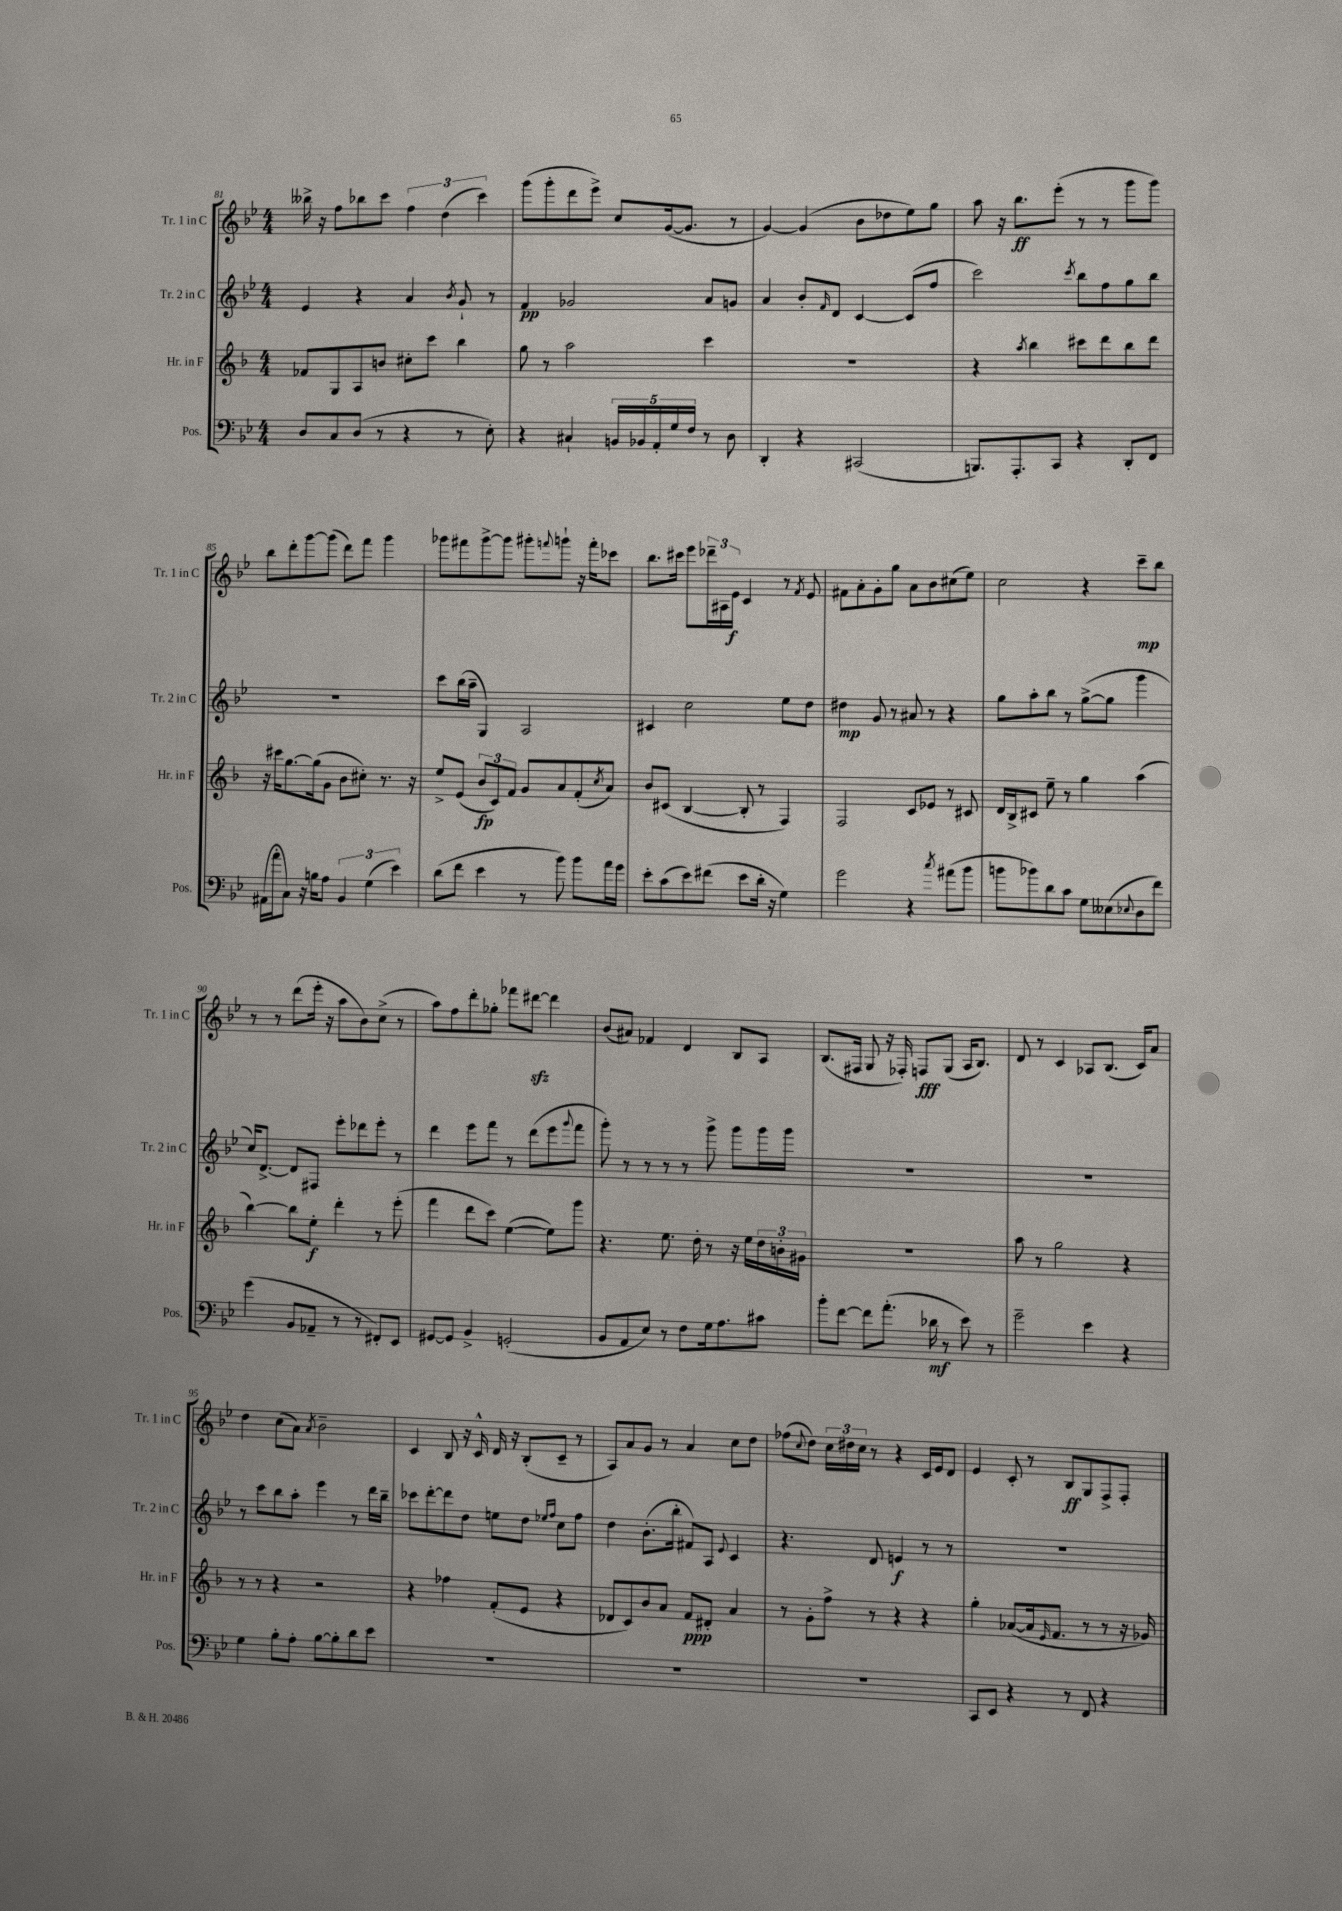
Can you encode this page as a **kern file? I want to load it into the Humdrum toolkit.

**kern	**dynam	**kern	**dynam	**kern	**dynam	**kern	**dynam
*part4	*part4	*part3	*part3	*part2	*part2	*part1	*part1
*staff4	*staff4	*staff3	*staff3	*staff2	*staff2	*staff1	*staff1
*I"Pos.	*	*I"Hr. in F	*	*I"Tr. 2 in C	*	*I"Tr. 1 in C	*
*I'Pos.	*	*I'Hr. in F	*	*I'Tr. 2 in C	*	*I'Tr. 1 in C	*
*clefF4	*	*clefG2	*	*clefG2	*	*clefG2	*
*k[b-e-]	*	*k[b-]	*	*k[b-e-]	*	*k[b-e-]	*
*M4/4	*	*M4/4	*	*M4/4	*	*M4/4	*
=81	=81	=81	=81	=81	=81	=81	=81
8D/L	.	8f-X/L	.	4e-/	.	16bb--X^\	.
.	.	.	.	.	.	16r	.
8C/	.	8G/	.	.	.	8ff\L	.
(8D/J	.	8A/	.	4r	.	8bb-X\	.
8r	.	8bn/J	.	.	.	8ccc\J	.
4r	.	8cc#X'\L	.	4a/	.	6ff\	.
.	.	8ccc\J	.	.	.	.	.
.	.	.	.	.	.	(6dd\	.
.	.	.	.	8qb-/	.	.	.
8r	.	4bb-\	.	8g`/	.	.	.
.	.	.	.	.	.	6ccc\)	.
8E-'\)	.	.	.	8r	.	.	.
=82	=82	=82	=82	=82	=82	=82	=82
4r	.	8gg\	.	4f/	pp	(8ggg\L	.
.	.	8r	.	.	.	8ggg'\	.
4C#X`/	.	2aa\	.	2g-X/	.	8ddd\	.
.	.	.	.	.	.	8eee-^\J)	.
20BBn/LL	.	.	.	.	.	8cc/L	.
20BB-X/	.	.	.	.	.	.	.
20AA'/	.	.	.	.	.	.	.
.	.	.	.	.	.	([16g/k	.
20G/	.	.	.	.	.	.	.
.	.	.	.	.	.	8.g/J]	.
20F/JJ	.	.	.	.	.	.	.
8r	.	4ccc\	.	8a/L	.	.	.
8D\	.	.	.	8gn/J	.	8r	.
=83	=83	=83	=83	=83	=83	=83	=83
4DD'/	.	1r	.	4a/	.	[4g/)	.
4r	.	.	.	8b-'/L	.	(4g/]	.
.	.	.	.	16qqf/	.	.	.
.	.	.	.	8d/J	.	.	.
(2CC#X/	.	.	.	[4c/	.	8b-\L	.
.	.	.	.	.	.	8dd-X\	.
.	.	.	.	(8c/L]	.	8ee-\)	.
.	.	.	.	8ff/J	.	8gg\J	.
=84	=84	=84	=84	=84	=84	=84	=84
8.BBBn/L)	.	4r	.	2ccc\)	.	8aa\	.
.	.	.	.	.	.	16r	.
8.AAA'/	.	.	.	.	.	8.bb-\L	ff
.	.	8qaa/	.	.	.	.	.
.	.	4bb-\	.	.	.	.	.
8CC/J	.	.	.	.	.	(8eee-'\J	.
.	.	.	.	8qccc/	.	.	.
4r	.	8ccc#X\L	.	8bb-\L	.	8r	.
.	.	8ddd\	.	8ff\	.	8r	.
8DD'/L	.	8bb-\	.	8gg\	.	8ggg\L	.
8FF/J	.	8ddd\J	.	8bb-\J	.	8ggg\J)	.
!!LO:LB:g=z
=85	=85	=85	=85	=85	=85	=85	=85
(16AA#X\LL	.	16r	.	1r	.	8bb-\L	.
16a'\J	.	16ccc#X\KL	.	.	.	.	.
8C\J)	.	[8.gg\	.	.	.	8ddd'\	.
16r	.	.	.	.	.	[8ggg\	.
16Bn\KL	.	(16gg\k]	.	.	.	.	.
8A\J	.	8g\J	.	.	.	(8ggg\J]	.
6BB-/	.	8b-\L	.	.	.	8ddd\L)	.
.	.	8cc#X'\J)	.	.	.	8fff\J	.
(6G\	.	.	.	.	.	.	.
.	.	8.r	.	.	.	4ggg\	.
6e-\)	.	.	.	.	.	.	.
.	.	16r	.	.	.	.	.
=86	=86	=86	=86	=86	=86	=86	=86
(8d\L	.	8ee^/L	.	8ccc\L	.	8ggg-X\L	.
8f\J	.	(8e/J	.	(16bb-\L	.	8fff#X\	.
.	.	.	.	16aa~\JJ	.	.	.
4e-\	.	12b-/L	fp	4G/)	.	[8ggg-^\	.
.	.	12c/)	.	.	.	.	.
.	.	.	.	.	.	8ggg-\J]	.
.	.	12f/J	.	.	.	.	.
8r	.	8g/L	.	2A/	.	8ggg#X'\L	.
.	.	.	.	.	.	8qqfffn/	.
8b-\)	.	8a/	.	.	.	8gggn`\J	.
8b-\L	.	(8f'/	.	.	.	16r	.
.	.	.	.	.	.	16fff'\KL	.
.	.	8qcc/	.	.	.	.	.
16a\L	.	8a/J)	.	.	.	8ccc-X\J	.
16g\JJ	.	.	.	.	.	.	.
=87	=87	=87	=87	=87	=87	=87	=87
8e-'\L	.	8b-/L	.	4c#X/	.	8.bb-\L	.
(8c\	.	(8c#X/J	.	.	.	.	.
.	.	.	.	.	.	16ccc#X\Jk	.
8e-\)	.	[4B-/	.	2cc\	.	8eee-\L	.
(8f#X\J	.	.	.	.	.	24ddd-X~\L	.
.	.	.	.	.	.	24A#X\	.
.	.	.	.	.	.	24e-\JJ	f
8e-\L	.	8B-'/]	.	.	.	4c/	.
16d'\Jk	.	8r	.	.	.	.	.
16r	.	.	.	.	.	.	.
4G\)	.	4F/)	.	8ee-\L	.	8r	.
.	.	.	.	.	.	8qf/	.
.	.	.	.	8dd\J	.	8e-/	.
=88	=88	=88	=88	=88	=88	=88	=88
2g\	.	2F/	.	4dd#X\	mp	8f#X\L	.
.	.	.	.	.	.	8a'\	.
.	.	.	.	8g/	.	8g'\	.
.	.	.	.	8r	.	8gg\J	.
4r	.	8c/L	.	8a#X/	.	8a\L	.
.	.	8e-X/J	.	8r	.	8b-\	.
8qcc/	.	.	.	.	.	.	.
(8a#X\L	.	8r	.	4r	.	(8cc#X\	.
8b-\J	.	8c#X/	.	.	.	8ee-\J)	.
=89	=89	=89	=89	=89	=89	=89	=89
8bn\L	.	16d/LL	.	8gg\L	.	2cc\	.
.	.	16B-^/J	.	.	.	.	.
8b-X\)	.	8c#X/J	.	8aa'\	.	.	.
8d\	.	8ee~\	.	8bb-\J	.	.	.
8c\J	.	8r	.	8r	.	.	.
8G\L	.	4gg\	.	([8gg^\L	.	4r	.
(8E--X\	.	.	.	8gg\J]	.	.	.
8qqE-X/	.	.	.	.	.	.	.
8D\	.	(4aa\	.	4ggg\	.	8ccc~\L	mp
8f\J)	.	.	.	.	.	8bb-\J	.
!!LO:LB:g=z
=90	=90	=90	=90	=90	=90	=90	=90
(4g\	.	[4bb-\)	.	16cc/KL)	.	8r	.
.	.	.	.	[8.d^/J	.	.	.
.	.	.	.	.	.	8r	.
8BB-/L	.	8bb-\L]	.	8d/L]	.	(8ddd\L	.
8AA-X~/J	.	8ee'\J	f	8F#X/J	.	16eee-'\Jk	.
.	.	.	.	.	.	16r	.
8r	.	4ddd'\	.	8eee-'\L	.	8aa\L	.
8r	.	.	.	8ddd-X\	.	8b-\)	.
8FF#X'/L)	.	8r	.	8eee-'\J	.	(8cc^\J	.
8EE-/J	.	(8eee'\	.	8r	.	8r	.
=91	=91	=91	=91	=91	=91	=91	=91
[8GG#X/L	.	4fff\	.	4ddd\	.	8aa\L)	.
8GG#/J]	.	.	.	.	.	8ff\	.
4BB-^/	.	8ddd\L	.	8eee-\L	.	8ddd'\	.
.	.	8ccc\J)	.	8fff\J	.	8gg-X'\J	.
(2GGn'/	.	([4ee\	.	8r	.	8fff-X\L	.
.	.	.	.	(8ddd\L	.	[8ddd#Xzz\J	.
.	.	8ee\L])	.	8eee-\	.	4ddd#\]	.
.	.	.	.	8qqggg/	.	.	.
.	.	8ggg\J	.	8fff\J	.	.	.
=92	=92	=92	=92	=92	=92	=92	=92
8BB-/L	.	4.r	.	8ggg'\)	.	(8b-/L	.
8AA/	.	.	.	8r	.	8a#X/J)	.
8E-/J)	.	.	.	8r	.	4f-X/	.
8r	.	8.ee\	.	8r	.	.	.
8F\L	.	.	.	8r	.	4d/	.
.	.	16dd'\	.	.	.	.	.
16G\k	.	8r	.	8ggg^\	.	.	.
8.A\	.	.	.	.	.	.	.
.	.	16r	.	8ggg\L	.	8B-/L	.
.	.	16ee\LL	.	.	.	.	.
8c#X\J	.	24dd\	.	16ggg\L	.	8A/J	.
.	.	24bn'\	.	.	.	.	.
.	.	.	.	16ggg\JJ	.	.	.
.	.	24g#X\JJ	.	.	.	.	.
=93	=93	=93	=93	=93	=93	=93	=93
8b-'\L	.	1r	.	1r	.	(8.B-/L	.
[8f\J	.	.	.	.	.	.	.
.	.	.	.	.	.	16F#X/Jk	.
8f\L]	.	.	.	.	.	8G/	.
(8.a'\J	.	.	.	.	.	16r	.
.	.	.	.	.	.	16F-X'/)	.
.	.	.	.	.	.	8Fn/L	fff
16d-X\	mf	.	.	.	.	.	.
8r	.	.	.	.	.	(8G/J	.
8e-\)	.	.	.	.	.	16A/KL	.
.	.	.	.	.	.	8.B-/J)	.
8r	.	.	.	.	.	.	.
=94	=94	=94	=94	=94	=94	=94	=94
2g~\	.	8aa\	.	1r	.	8d/	.
.	.	8r	.	.	.	8r	.
.	.	2gg\	.	.	.	4c/	.
4e-\	.	.	.	.	.	8A-X/L	.
.	.	.	.	.	.	(8.B-/J	.
4r	.	4r	.	.	.	.	.
.	.	.	.	.	.	16c/KL)	.
.	.	.	.	.	.	8a/J	.
!!LO:LB:g=z
=95	=95	=95	=95	=95	=95	=95	=95
4G\	.	8r	.	8r	.	4dd\	.
.	.	8r	.	8ccc\L	.	.	.
8B-'\L	.	4r	.	8bb-\	.	(8cc\L	.
8A'\J	.	.	.	8aa'\J	.	8a\J)	.
.	.	.	.	.	.	8qa/	.
[8B-\L	.	2r	.	4eee-\	.	2b-~\	.
8B-'\]	.	.	.	.	.	.	.
8d\	.	.	.	8r	.	.	.
8e-\J	.	.	.	16ddd\LL	.	.	.
.	.	.	.	16bb-~\JJ	.	.	.
=96	=96	=96	=96	=96	=96	=96	=96
1r	.	4r	.	8ccc-X\L	.	4c/	.
.	.	.	.	[8ddd'\	.	.	.
.	.	4ff-X\	.	8ddd\]	.	8B-/	.
.	.	.	.	8dd\J	.	16r	.
.	.	.	.	.	.	16c^^/	.
.	.	(8f'/L	.	8een\L	.	16d/	.
.	.	.	.	.	.	16r	.
.	.	8e/J	.	8dd\J	.	(8B-'/L	.
.	.	.	.	16qqee-X/LL	.	.	.
.	.	.	.	16qqff/JJ	.	.	.
.	.	4r	.	8cc\L	.	8c~/J	.
.	.	.	.	8ff\J	.	8r	.
=97	=97	=97	=97	=97	=97	=97	=97
1r	.	8d-X/L	.	4dd\	.	8A/L)	.
.	.	8c/)	.	.	.	8a/	.
.	.	8b-/	.	(8.b-'\L	.	8g/J	.
.	.	8a/J	.	.	.	8r	.
.	.	.	.	16bb-'\Jk	.	.	.
.	.	8f/L	ppp	8f#X/L)	.	4a/	.
.	.	8d#X'/J	.	8A/J	.	.	.
.	.	.	.	8qqe-/	.	.	.
.	.	4a/	.	4c/	.	8cc\L	.
.	.	.	.	.	.	8dd\J	.
=98	=98	=98	=98	=98	=98	=98	=98
1r	.	8r	.	4.r	.	(8ff-X\L	.
.	.	.	.	.	.	8qqcc/	.
.	.	8g'\L	.	.	.	8dd\J)	.
.	.	8ff^\J	.	.	.	24cc\LL	.
.	.	.	.	.	.	24dd#X\	.
.	.	.	.	.	.	24cc\JJ	.
.	.	8r	.	8d/	.	8r	.
.	.	4r	.	4en/	f	4r	.
.	.	4r	.	8r	.	16c/LL	.
.	.	.	.	.	.	16e-/J	.
.	.	.	.	8r	.	8d/J	.
=99	=99	=99	=99	=99	=99	=99	=99
8CC/L	.	4gg'\	.	1r	.	4e-/	.
8EE-/J	.	.	.	.	.	.	.
4r	.	([8a-X/L	.	.	.	8c'/	.
.	.	16a-/k]	.	.	.	8r	.
.	.	16qqe/	.	.	.	.	.
.	.	8.f/J	.	.	.	.	.
8r	.	.	.	.	.	8B-/L	ff
8FF/	.	8r	.	.	.	8G/	.
4r	.	8r	.	.	.	8F^/	.
.	.	16r	.	.	.	8F'/J	.
.	.	16g-X/)	.	.	.	.	.
==	==	==	==	==	==	==	==
*-	*-	*-	*-	*-	*-	*-	*-
